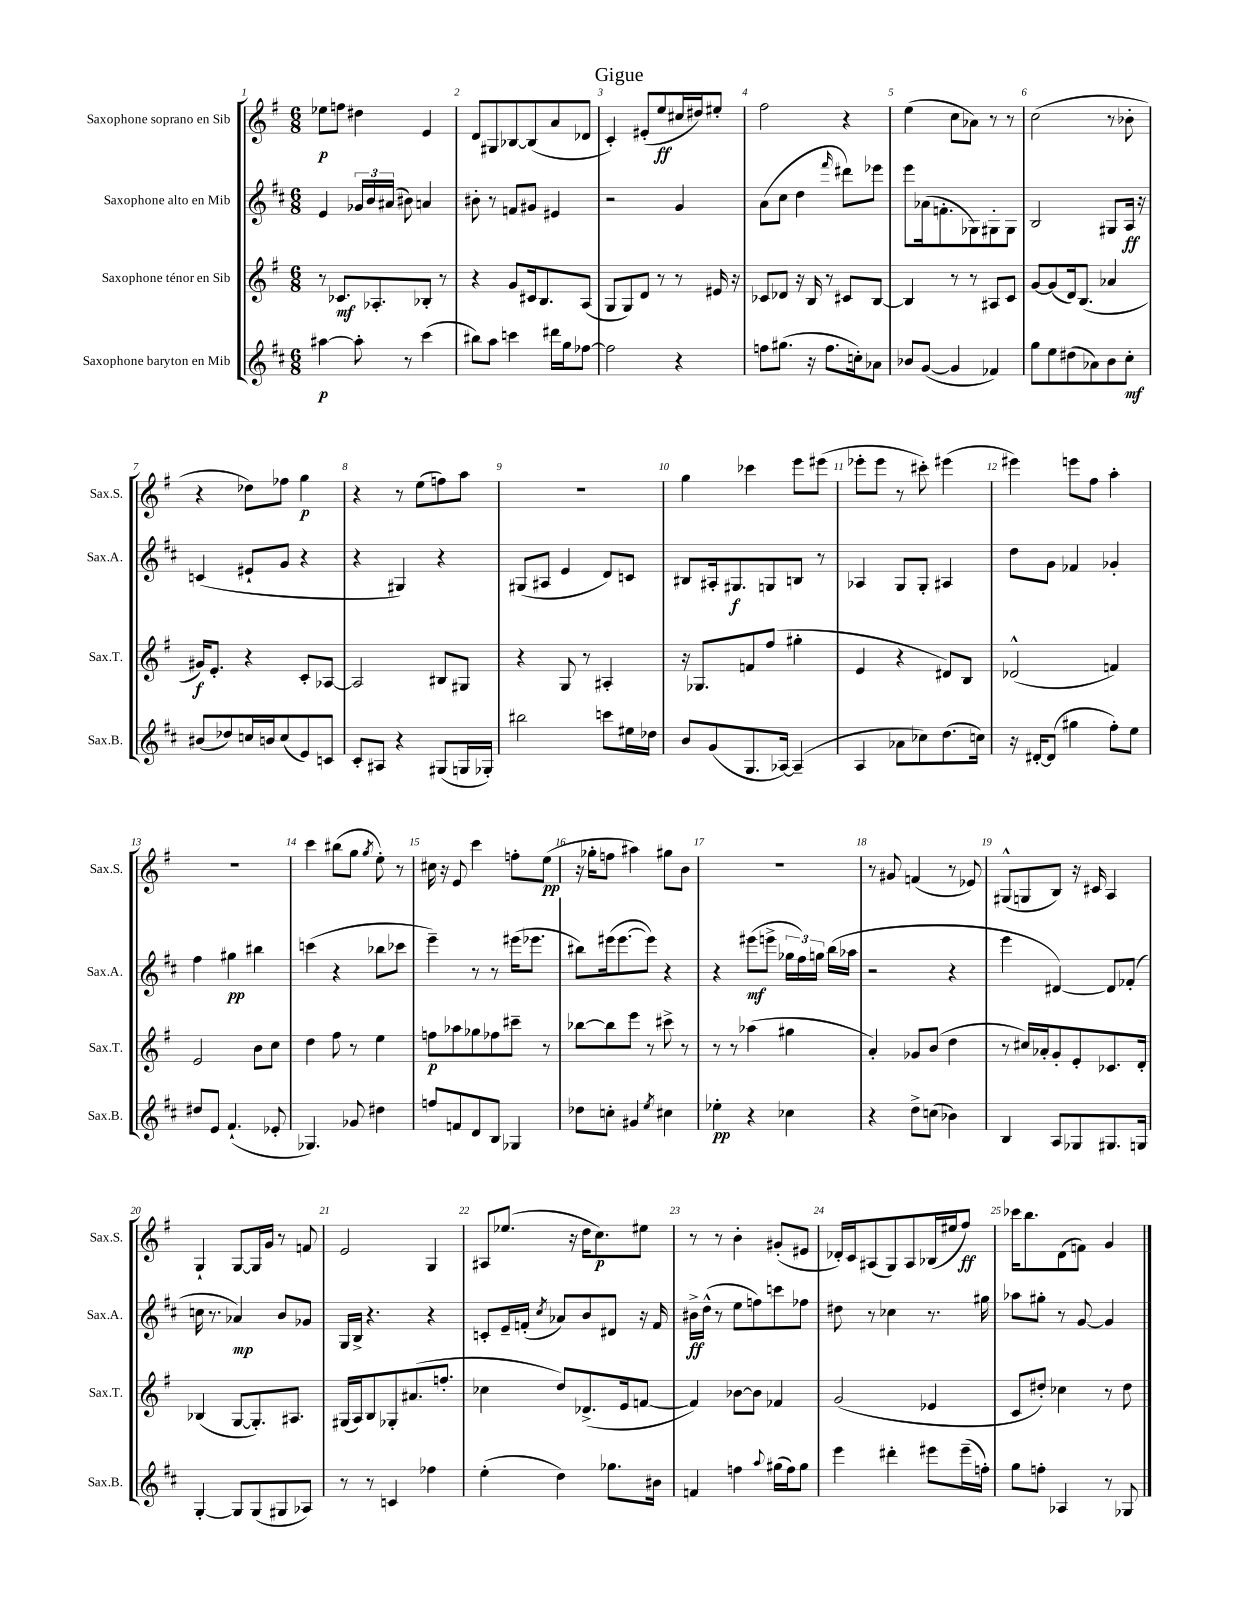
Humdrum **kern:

**kern	**dynam	**kern	**dynam	**kern	**dynam	**kern	**dynam
*part4	*part4	*part3	*part3	*part2	*part2	*part1	*part1
*staff4	*staff4	*staff3	*staff3	*staff2	*staff2	*staff1	*staff1
*I"Saxophone baryton en Mib	*	*I"Saxophone ténor en Sib	*	*I"Saxophone alto en Mib	*	*I"Saxophone soprano en Sib	*
*I'Sax.B.	*	*I'Sax.T.	*	*I'Sax.A.	*	*I'Sax.S.	*
*clefG2	*	*clefG2	*	*clefG2	*	*clefG2	*
*k[f#c#]	*	*k[f#]	*	*k[f#c#]	*	*k[f#]	*
*M6/8	*	*M6/8	*	*M6/8	*	*M6/8	*
=1	=1	=1	=1	=1	=1	=1	=1
[4aa#X\	p	8r	.	4e/	.	8ee-X\L	p
.	.	8.c-X/L	mf	.	.	8ffn\J	.
8aa#'\]	.	.	.	24g-X/LL	.	4dd#X\	.
.	.	.	.	24b/	.	.	.
.	.	8.A-X'/	.	.	.	.	.
.	.	.	.	(24a#X/JJ	.	.	.
8r	.	.	.	8b#X\)	.	.	.
(4ccc#\	.	8B-X'/J	.	4an/	.	4e/	.
.	.	8r	.	.	.	.	.
=2	=2	=2	=2	=2	=2	=2	=2
8bb#X\L)	.	4r	.	8b#X'\	.	8d/L	.
8aa\J	.	.	.	8r	.	8G#X/	.
4cccn\	.	8g/L	.	8fn/L	.	[8B-X/	.
.	.	16c#X/k	.	8g#X/J	.	(8B-/]	.
.	.	8.B/	.	.	.	.	.
16ddd#X\LL	.	.	.	4e#X/	.	8a/	.
16gg\J	.	.	.	.	.	.	.
[8ff-X\J	.	(8A/J	.	.	.	8d-X/J	.
=3	=3	=3	=3	=3	=3	=3	=3
2ff-\]	.	8G/L	.	2r	.	4c'/)	.
.	.	8G/)	.	.	.	.	.
.	.	8d/J	.	.	.	(8e#X'/L	.
.	.	8r	.	.	.	8ee/	ff
4r	.	8r	.	4g/	.	16cc#X/L	.
.	.	.	.	.	.	16dd#X/J)	.
.	.	16e#X/	.	.	.	8ee#X'/J	.
.	.	16r	.	.	.	.	.
=4	=4	=4	=4	=4	=4	=4	=4
8ffn\L	.	8c-X/L	.	(8a\L	.	2ff#\	.
(8.gg#X\J	.	8d-X/J	.	8cc#\J	.	.	.
.	.	16r	.	4dd\	.	.	.
16r	.	16B/	.	.	.	.	.
8.ff\L	.	8r	.	.	.	.	.
.	.	.	.	16qqfff#/	.	.	.
.	.	8c#X/L	.	8ddd#X\L)	.	4r	.
16ccn'\k)	.	.	.	.	.	.	.
8a-X\J	.	[8B/J	.	8eee-X\J	.	.	.
=5	=5	=5	=5	=5	=5	=5	=5
8b-X/L	.	4B/]	.	8eee\L	.	(4ee\	.
([8g/J	.	.	.	(16a-X\k	.	.	.
.	.	.	.	8.fn'\	.	.	.
4g/]	.	8r	.	.	.	8cc\L	.
.	.	8r	.	8G-X\)	.	8a-X\J)	.
4f-X/)	.	8A#X/L	.	8G#X'\	.	8r	.
.	.	8c/J	.	8G#\J	.	8r	.
=6	=6	=6	=6	=6	=6	=6	=6
8gg\L	.	[8g/L	.	2B/	.	(2cc\	.
8ee\	.	(8g/]	.	.	.	.	.
(8dd#X\	.	16d/k)	.	.	.	.	.
.	.	(8.B/J	.	.	.	.	.
8a-X\)	.	.	.	.	.	.	.
8b\	.	4a-X/	.	8G#X/L	.	8r	.
8cc#'\J	mf	.	.	16A/Jk	ff	8b-X'\	.
.	.	.	.	16r	.	.	.
!!LO:LB:g=z
=7	=7	=7	=7	=7	=7	=7	=7
(8b#X/L	.	16g#X/KL)	f	(4cn/	.	4r	.
.	.	8.e'/J	.	.	.	.	.
8dd-X/)	.	.	.	.	.	.	.
16ccn/L	.	4r	.	8e#X`/L	.	8dd-X\L)	.
16bn/J	.	.	.	.	.	.	.
(8cc/	.	.	.	8g/J	.	8ff-X\J	.
8e/)	.	8c'/L	.	4r	.	4gg\	p
8cn/J	.	[8A-X/J	.	.	.	.	.
=8	=8	=8	=8	=8	=8	=8	=8
8c#'/L	.	2A-/]	.	4r	.	4r	.
8A#X/J	.	.	.	.	.	.	.
4r	.	.	.	4G#X/)	.	8r	.
.	.	.	.	.	.	(8ee\L	.
(8G#X/L	.	8B#X/L	.	4r	.	8ffn\)	.
16Gn/L	.	8G#X/J	.	.	.	8aa\J	.
16G-X'/JJ)	.	.	.	.	.	.	.
=9	=9	=9	=9	=9	=9	=9	=9
2bb#X\	.	4r	.	(8G#X/L	.	2.r	.
.	.	.	.	8A#X/J	.	.	.
.	.	8G/	.	4e/	.	.	.
.	.	8r	.	.	.	.	.
8cccn\L	.	4A#X'/	.	8d/L)	.	.	.
16ee#X\L	.	.	.	8cn/J	.	.	.
16dd-X\JJ	.	.	.	.	.	.	.
=10	=10	=10	=10	=10	=10	=10	=10
8b/L	.	16r	.	8B#X/L	.	4gg\	.
.	.	8.G-X/L	.	.	.	.	.
(8g/	.	.	.	16A#X'/k	.	.	.
.	.	.	.	8.G#X/	f	.	.
8.G/	.	8fn/	.	.	.	4ccc-X\	.
.	.	(8ff#/J	.	8Gn/	.	.	.
[16A-X/Jk)	.	.	.	.	.	.	.
(4A-~/]	.	4gg#X'\	.	8Bn/J	.	8eee\L	.
.	.	.	.	8r	.	(8eee#X\J	.
=11	=11	=11	=11	=11	=11	=11	=11
4A/	.	4e/	.	4A-X/	.	8eee-X'\L	.
.	.	.	.	.	.	8eee-\J	.
8a-X\L	.	4r	.	8G/L	.	8r	.
8cc-X\)	.	.	.	8G'/J	.	8ccc#X'\)	.
(8.dd\	.	8d#X/L)	.	4A#X/	.	(4eee#X\	.
.	.	8B/J	.	.	.	.	.
16ccn\Jk)	.	.	.	.	.	.	.
=12	=12	=12	=12	=12	=12	=12	=12
16r	.	(2d-X^^/	.	8dd\L	.	4eee#X\)	.
[16d#X'/KL	.	.	.	.	.	.	.
(8d#/J]	.	.	.	8g\J	.	.	.
4gg#X\	.	.	.	4f-X/	.	8eeen\L	.
.	.	.	.	.	.	8ff#\J	.
8ff#'\L)	.	4fn/)	.	4g-X'/	.	4aa'\	.
8ee\J	.	.	.	.	.	.	.
!!LO:LB:g=z
=13	=13	=13	=13	=13	=13	=13	=13
8dd#X/L	.	2e/	.	4ff#\	.	2.r	.
8e/J	.	.	.	.	.	.	.
(4.f#`/	.	.	.	4gg#X\	pp	.	.
.	.	8b\L	.	4bb#X\	.	.	.
8e-X'/	.	8cc\J	.	.	.	.	.
=14	=14	=14	=14	=14	=14	=14	=14
4.G-X/)	.	4dd\	.	(4cccn\	.	4ccc\	.
.	.	8ff#\	.	4r	.	(8bb#X\L	.
8g-X/	.	8r	.	.	.	8gg\J	.
.	.	.	.	.	.	8qgg/	.
4dd#X\	.	4ee\	.	8bb-X\L	.	8ee'\)	.
.	.	.	.	8ccc-X\J	.	8r	.
=15	=15	=15	=15	=15	=15	=15	=15
8ffn/L	.	8ffn\L	p	4eee~\)	.	16cc#X\	.
.	.	.	.	.	.	16r	.
8fn/	.	8aa-X\	.	.	.	8e/	.
8d/	.	8gg-X\	.	8r	.	4ccc\	.
8B/J	.	8ff-X\	.	8r	.	.	.
4G-X/	.	8ccc#X~\J	.	(16eee#X\KL	.	8ffn'\L	.
.	.	.	.	8.eee-X\J	.	.	.
.	.	8r	.	.	.	(8ee\J	pp
=16	=16	=16	=16	=16	=16	=16	=16
8dd-X\L	.	[8bb-X\L	.	8bb#X\L)	.	16r	.
.	.	.	.	.	.	16gg-X'\KL	.
8ccn'\J	.	8bb-\]	.	(16eee#X\k	.	8ffn\J	.
.	.	.	.	[8.eee#\	.	.	.
4g#X/	.	8eee\J	.	.	.	4aa#X\)	.
.	.	8r	.	8eee#\J])	.	.	.
8qee/	.	.	.	.	.	.	.
4cc#X\	.	8ccc#X^\	.	4r	.	8gg#X\L	.
.	.	8r	.	.	.	8b\J	.
=17	=17	=17	=17	=17	=17	=17	=17
4ee-X'\	pp	8r	.	4r	.	2.r	.
.	.	8r	.	.	.	.	.
4r	.	(4aa-X\	.	(8eee#X\L	mf	.	.
.	.	.	.	8eeen^\J	.	.	.
4cc-X\	.	4gg#X\	.	24gg-X\LL	.	.	.
.	.	.	.	24ff#\)	.	.	.
.	.	.	.	24ggn\JJ	.	.	.
.	.	.	.	(16bb\LL	.	.	.
.	.	.	.	16aa-X\JJ	.	.	.
=18	=18	=18	=18	=18	=18	=18	=18
4r	.	4a'/)	.	2r	.	8r	.
.	.	.	.	.	.	8g#X/	.
8dd^\L	.	8g-X/L	.	.	.	(4fn/	.
(8ccn\J	.	(8b/J	.	.	.	.	.
4b-X\)	.	4dd\	.	4r	.	8r	.
.	.	.	.	.	.	8e-X/)	.
=19	=19	=19	=19	=19	=19	=19	=19
4B/	.	8r	.	4eee\	.	(8G#X^^/L	.
.	.	16cc#X/LL)	.	.	.	8Gn/	.
.	.	16a-X'/J	.	.	.	.	.
8A/L	.	8g'/	.	[4d#X/)	.	8B/J)	.
8G-X/	.	8e'/	.	.	.	16r	.
.	.	.	.	.	.	16c#X/	.
8.G#X/	.	8.c-X/	.	8d#/L]	.	4A/	.
.	.	.	.	(8f-X'/J	.	.	.
16Gn/Jk	.	16d'/Jk	.	.	.	.	.
!!LO:LB:g=z
=20	=20	=20	=20	=20	=20	=20	=20
[4G'/	.	(4B-X/	.	16ccn\	.	4G`/	.
.	.	.	.	8.r	.	.	.
8G/L]	.	[8G/L	.	4a-X/)	mp	[8G/L	.
(8G/	.	8.G'/])	.	.	.	16G/L]	.
.	.	.	.	.	.	16g/JJ	.
8G#X/	.	.	.	8b/L	.	8r	.
.	.	8.A#X/J	.	.	.	.	.
8A-X/J)	.	.	.	8g-X/J	.	8fn/	.
=21	=21	=21	=21	=21	=21	=21	=21
8r	.	(16G#X/LL	.	16G/LL	.	2e/	.
.	.	16A/J)	.	16B^/JJ	.	.	.
8r	.	8B/	.	4.r	.	.	.
4cn/	.	8G-X'/	.	.	.	.	.
.	.	(8.a#X/	.	.	.	.	.
4ff-X\	.	.	.	4r	.	4G/	.
.	.	8.ffn'/J	.	.	.	.	.
=22	=22	=22	=22	=22	=22	=22	=22
(4ee'\	.	4cc-X\	.	8cn'/L	.	8A#X/L	.
.	.	.	.	16e~/L	.	(8.ee-X/J	.
.	.	.	.	(16fn'/JJ	.	.	.
.	.	.	.	8qcc#/	.	.	.
4dd\)	.	8dd/L)	.	8a-X/L)	.	.	.
.	.	.	.	.	.	16r	.
.	.	(8.d-X^/	.	8b/	.	16dd\KL	.
.	.	.	.	.	.	8.cc\)	p
8.gg-X\L	.	.	.	8d#X/J	.	.	.
.	.	16e/k	.	.	.	.	.
.	.	[8fn/J	.	16r	.	8ee#X\J	.
16b#X\Jk	.	.	.	16f/	.	.	.
=23	=23	=23	=23	=23	=23	=23	=23
4fn/	.	4f/])	.	16b#X^\LL	ff	8r	.
.	.	.	.	(16dd^^\JJ	.	.	.
.	.	.	.	8r	.	8r	.
4ffn\	.	[8b-X\L	.	8ee\L	.	4b'\	.
.	.	8b-\J]	.	8ffn\)	.	.	.
8qqaa/	.	.	.	.	.	.	.
(16gg#X\LL	.	4f-X/	.	8cccn\	.	(8g#X'/L	.
16ff\J)	.	.	.	.	.	.	.
8gg#\J	.	.	.	8ff-X\J	.	8e#X/J	.
=24	=24	=24	=24	=24	=24	=24	=24
4eee\	.	(2g/	.	8dd#X\	.	16d-X'/LL)	.
.	.	.	.	.	.	16c/J	.
.	.	.	.	8r	.	(8A#X/	.
4ddd#X'\	.	.	.	4cc-X\	.	8G/)	.
.	.	.	.	.	.	8A#/	.
8eee#X\L	.	4e-X/	.	8.r	.	(16B-X/L	.
.	.	.	.	.	.	16ee#X/J	.
(16eee#~\L	.	.	.	.	.	8ff#/J)	ff
16ffn'\JJ)	.	.	.	16gg#X\	.	.	.
=25	=25	=25	=25	=25	=25	=25	=25
8gg\L	.	8c/L	.	8aa-X\L	.	16ccc-X\KL	.
.	.	.	.	.	.	8.bb\	.
8ffn'\J	.	8dd#X'/J)	.	8gg#X'\J	.	.	.
4A-X/	.	4cc-X\	.	8r	.	(8d\	.
.	.	.	.	[8g/	.	8fn\J)	.
8r	.	8r	.	4g/]	.	4g/	.
8G-X/	.	8dd#\	.	.	.	.	.
==	==	==	==	==	==	==	==
*-	*-	*-	*-	*-	*-	*-	*-
